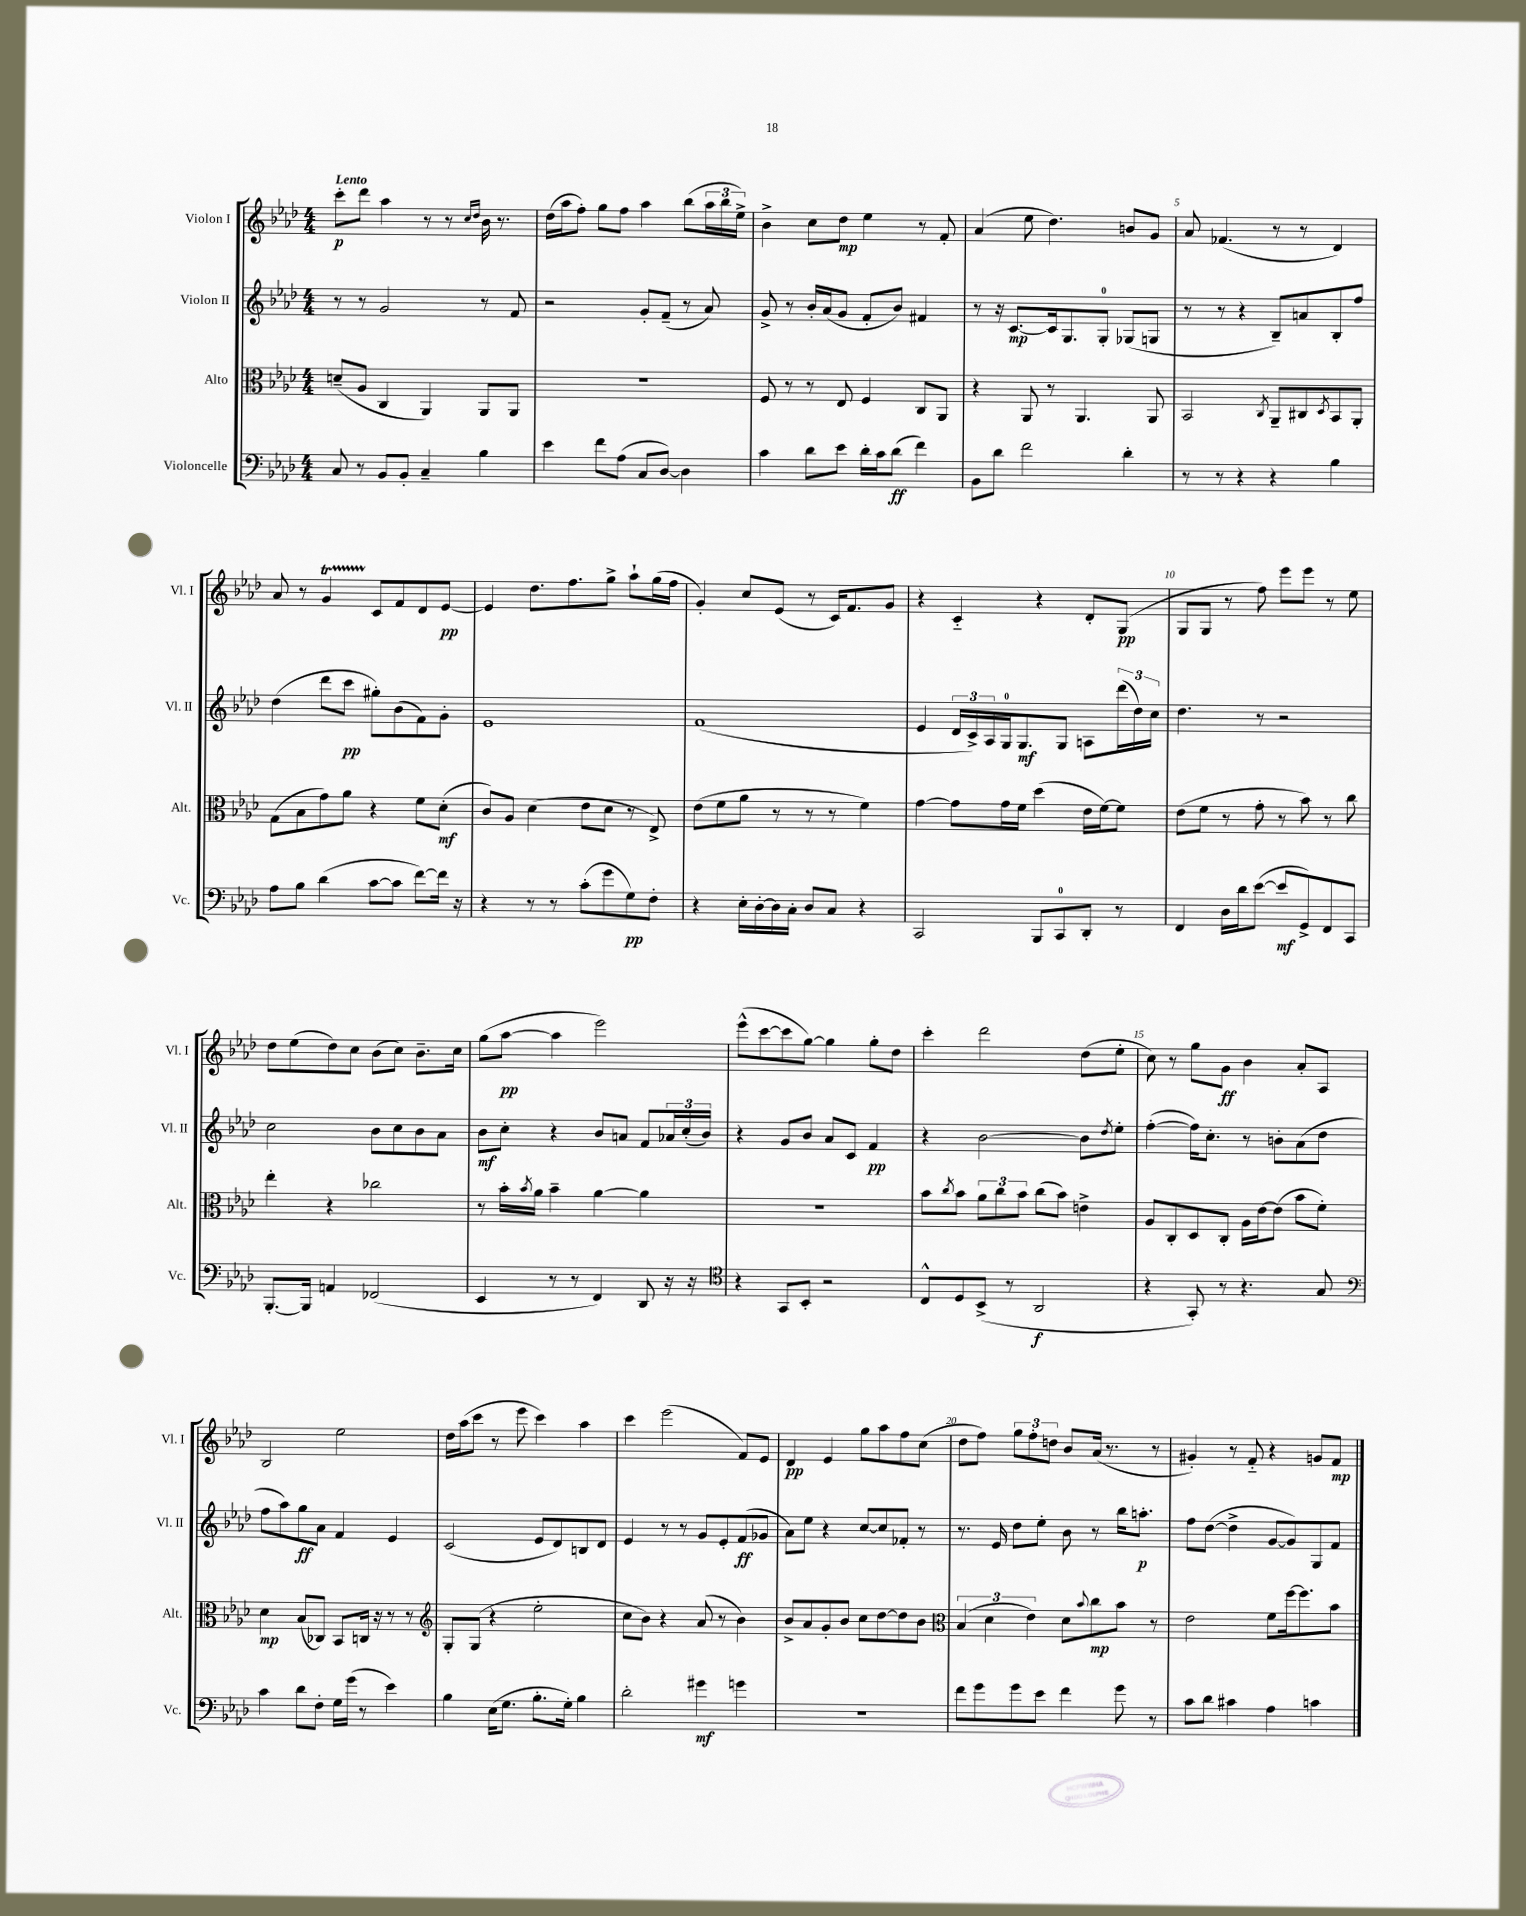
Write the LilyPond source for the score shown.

<<
\new StaffGroup <<
\new Staff = "s0" \with { instrumentName = "Violon I" shortInstrumentName = "Vl. I" } {
    \clef treble \key aes \major \numericTimeSignature \time 4/4 \tempo "Lento"
    c'''8-.\p des'''8 aes''4 r8 r8 \grace { c''16 des''16 } bes'16 r8. |
    des''16( aes''16 f''8-.) g''8 f''8 aes''4 bes''8( \tuplet 3/2 { aes''16 bes''16 ees''16->) } |
    bes'4-> c''8 des''8\mp ees''4 r8 f'8-. |
    aes'4( ees''8 des''4.) b'8 g'8 |
    aes'8 fes'4.( r8 r8 des'4) |
    aes'8 r8 g'4\startTrillSpan c'8\stopTrillSpan f'8 des'8 ees'8~\pp |
    ees'4 des''8. f''8. g''8-> aes''8-! g''16( f''16 |
    g'4-.) c''8 ees'8( r8 c'16) f'8. g'8 |
    r4 c'4-_ r4 des'8-. g8\pp( |
    g8 g8 r8 f''8) ees'''8 ees'''8 r8 ees''8 |
    des''8 ees''8( des''8) c''8 bes'8( c''8) bes'8.-- c''16 |
    g''8( aes''8~\pp aes''4 ees'''2) |
    ees'''8-^( c'''8~ c'''8 g''8~) g''4 g''8-. des''8 |
    c'''4-. des'''2 des''8( ees''8-. |
    c''8) r8 g''8 g'8\ff bes'4 aes'8-. aes8 |
    bes2 ees''2 |
    des''16 aes''16( c'''8 r8 ees'''8 c'''4) aes''4 |
    c'''4 ees'''2( f'8) ees'8 |
    des'4\pp ees'4 g''8 aes''8 f''8 c''8( |
    des''8 f''8) \tuplet 3/2 { g''8 f''8-. d''8 } bes'8 aes'16( r8. r8 |
    gis'4-.) r8 f'8-_ r4 g'8 f'8\mp \bar "|." |
}
\new Staff = "s1" \with { instrumentName = "Violon II" shortInstrumentName = "Vl. II" } {
    \clef treble \key aes \major \numericTimeSignature \time 4/4
    r8 r8 g'2 r8 f'8 |
    r2 g'8-. f'8--( r8 aes'8) |
    g'8-> r8 bes'16-. aes'16( g'8 f'8-. bes'8) fis'4 |
    r8 r16 c'8.~\mp c'16 g8. g8-0-. ges8( g8 |
    r8 r8 r4 bes8--) a'8 bes8-. f''8 |
    des''4( des'''8 c'''8\pp gis''8-.) bes'8( f'8) g'8-. |
    ees'1 |
    f'1( |
    ees'4 \tuplet 3/2 { des'16 c'16->) aes16 } g16-0 g8.\mf g8 a8 \tuplet 3/2 { des'''16( des''16) c''16 } |
    des''4. r8 r2 |
    c''2 bes'8 c''8 bes'8 aes'8 |
    bes'8\mf c''8-. r4 bes'8 a'8 f'8 \tuplet 3/2 { aes'16 c''16-.( bes'16) } |
    r4 g'8 bes'8 aes'8 c'8 f'4\pp |
    r4 bes'2~ bes'8 \acciaccatura { des''8 } ees''8-. |
    f''4~-.( f''16) c''8.-. r8 b'8-. aes'8( des''8 |
    f''8 aes''8) g''8\ff aes'8 f'4 ees'4 |
    c'2( ees'8 des'8) b8 des'8 |
    ees'4 r8 r8 g'8 ees'8-. f'8\ff( ges'8 |
    aes'8) ees''8 r4 c''8~ c''8 fes'8-. r8 |
    r8. ees'16 des''8 ees''8-. bes'8 r8 bes''16 a''8.-.\p |
    f''8 des''8~( des''4-> g'8~ g'8) g8 f'8 \bar "|." |
}
\new Staff = "s2" \with { instrumentName = "Alto" shortInstrumentName = "Alt." } {
    \clef alto \key aes \major \numericTimeSignature \time 4/4
    d'8--( aes8 c4 aes,4) aes,8 aes,8 |
    R1 |
    f8 r8 r8 ees8 f4 c8 aes,8 |
    r4 aes,8 r8 aes,4. aes,8 |
    bes,2 \acciaccatura { c8 } aes,8-- cis8 \acciaccatura { des8 } bes,8 aes,8-. |
    g8( bes8 g'8) aes'8 r4 f'8 des'8-.\mf( |
    c'8) aes8 des'4( ees'8 des'8 r8 ees8->) |
    ees'8( f'8 aes'8 r8 r8 r8 f'4) |
    g'4~ g'8 g'16 f'16 des''4( ees'16 f'16~) f'8 |
    ees'8( f'8 r8 g'8-. r8 bes'8) r8 c''8 |
    ees''4-. r4 ces''2 |
    r8 bes'16-. \acciaccatura { bes'8 } aes'16 bes'4-- aes'4~ aes'4 |
    r1 |
    bes'8 \acciaccatura { c''8 } bes'8 \tuplet 3/2 { aes'8 c''8 bes'8 } c''8( bes'8) e'4-> |
    aes8 c8-. des8 c8-. aes16 ees'16~ ees'8( bes'8 f'8-.) |
    des'4\mp bes8( ces8) bes,8 c16 r16 r8 r8 |
    \clef treble g8-. g8( r4 ees''2-. |
    c''8 bes'8) r4 aes'8( r8 bes'4) |
    bes'8-> aes'8 g'8-. bes'8 c''8 des''8~ des''8 bes'8 |
    \clef alto \tuplet 3/2 { bes4( des'4 ees'4) } des'8 \appoggiatura { bes'8 } c''8\mp bes'8 r8 |
    ees'2 f'8 f''16~ f''8. bes'8 \bar "|." |
}
\new Staff = "s3" \with { instrumentName = "Violoncelle" shortInstrumentName = "Vc." } {
    \clef bass \key aes \major \numericTimeSignature \time 4/4
    c8 r8 bes,8 bes,8-. c4-- bes4 |
    ees'4 f'8 aes8( c8 des8~) des4 |
    c'4 des'8 ees'8 des'16-. c'16 des'8\ff( f'4) |
    bes,8 des'8 f'2 des'4-. |
    r8 r8 r4 r4 bes4 |
    aes8 bes8 des'4( c'8~ c'8 f'8~) f'16 r16 |
    r4 r8 r8 c'8-.( g'8 g8\pp) f8-. |
    r4 ees16-. des16~-. des16 c16-. des8 c8 r4 |
    c,2 bes,,8 c,8-0 des,8-. r8 |
    f,4 des16 des'16 ees'8~( ees'8\mf g,8->) f,8 c,8 |
    bes,,8.~-. bes,,16 a,4 fes,2( |
    ees,4 r8 r8 f,4) des,8 r16 r16 |
    \clef tenor r4 g,8 bes,8-. r2 |
    c8-^ des8 bes,8->( r8 aes,2\f |
    r4 g,8-.) r8 r4. g8 |
    \clef bass c'4 des'8 f8-. g16 g'16( r8 ees'4) |
    bes4 ees16( g8. bes8.-. g16-.) bes4 |
    des'2-. gis'4\mf g'4 |
    R1 |
    f'8 g'8 g'8 ees'8 f'4 g'8 r8 |
    c'8 des'8 cis'4 aes4 c'4 \bar "|." |
}
>>
>>
\layout { \context { \Score \override BarNumber.break-visibility = ##(#f #t #t) barNumberVisibility = #(every-nth-bar-number-visible 5) } }
